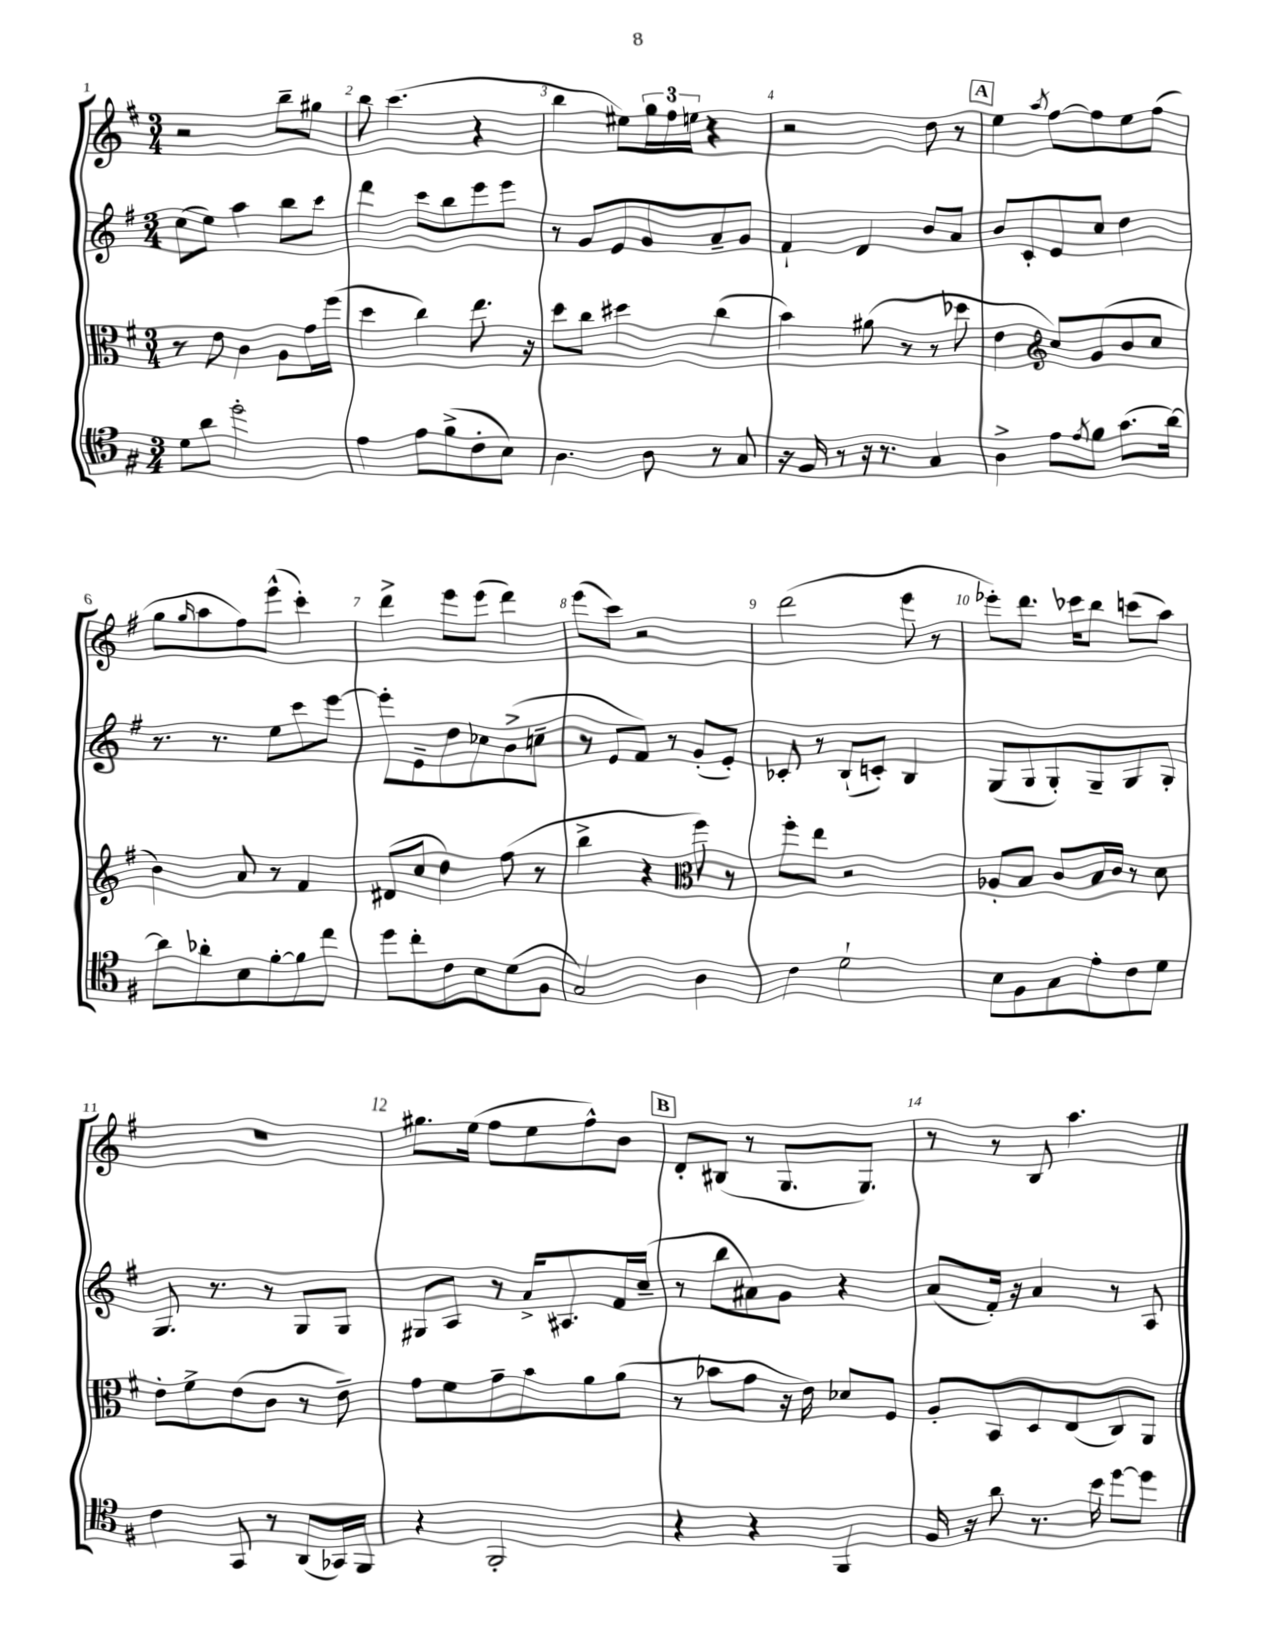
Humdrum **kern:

**kern	**kern	**kern	**kern
*part4	*part3	*part2	*part1
*staff4	*staff3	*staff2	*staff1
*clefC4	*clefC3	*clefG2	*clefG2
*k[f#]	*k[f#]	*k[f#]	*k[f#]
*M3/4	*M3/4	*M3/4	*M3/4
=1	=1	=1	=1
8d\L	8r	(8cc\L	2r
8a\J	8e\	8ee\J)	.
2dd'\	4c\	4aa\	.
.	8A\L	8bb\L	8bb~\L
.	16g\L	8ccc\J	8gg#X\J
.	(16ff#\JJ	.	.
=2	=2	=2	=2
4e\	4dd\	4ddd\	8bb\
.	.	.	(4.ccc\
8e\L	4cc\)	8ccc\L	.
(8f#^\	.	8bb\	.
8c'\	8.ee\	8eee\	4r
8B\J)	.	8eee\J	.
.	16r	.	.
=3	=3	=3	=3
4.A\	8dd\L	8r	4bb\
.	8cc\J	8g/L	.
.	4dd#X\	8e/	8ee#X\L)
8A\	.	8g/	24gg\L
.	.	.	24ff#\
.	.	.	24een\JJ
8r	(4cc\	8a~/	4r
8G/	.	8g/J	.
=4	=4	=4	=4
16r	4b\)	4f#`/	2r
16F#/	.	.	.
8r	.	.	.
16r	(8a#X\	4d/	.
8.r	.	.	.
.	8r	.	.
4G/	8r	8b/L	8dd\
.	8dd-X\	8a/J	8r
!!LO:REH:place=s1:t=A
=5	=5	=5	=5
4A^\	4e\	8b/L	4ee\
.	.	8c'/	.
*	*clefG2	*	*
.	.	.	8qaa/
8e\L	8cc/L)	8e/	[8ff#\L
8qe/	.	.	.
8f#\J	(8g/	8cc/J	8ff#\]
(8.g\L	8b/	4dd\	8ee\
.	8cc/J	.	(8ff#\J
[16a\Jk)	.	.	.
!!LO:LB:g=z
=6	=6	=6	=6
8a\L]	4b\)	8.r	8gg\L
.	.	.	16qqgg/
8a-X'\	.	.	8aa\
.	.	8.r	.
8B\	8a/	.	8ff#\)
[8f#'\	8r	8ee\L	(8eee^^\J
8f#\]	4f#/	8ccc\	4ccc'\)
8cc\J	.	[8eee\J	.
=7	=7	=7	=7
8dd\L	(8d#X/L	8eee'\L]	4ddd^\
8cc'\	8cc/J	8e~\	.
8c\	4dd\)	8dd\	8eee\L
8B\	.	8cc-X\	(8eee\J
(8d\	(8ff#\	(8b^\	4ddd\)
8F#\J	8r	8ccn~\J	.
=8	=8	=8	=8
2G/)	4bb^\	8r	(8eee\L
.	.	8e/L	8ccc\J)
.	4r	8f#/J)	2r
.	.	8r	.
*	*clefC3	*	*
4A\	8ff#\)	(8g'/L	.
.	8r	8e'/J)	.
=9	=9	=9	=9
4c\	8ff#'\L	8c-X'/	(2ddd\
.	8ee\J	8r	.
2d`\	2r	(8B`/L	.
.	.	8cn'/J)	.
.	.	4B/	8eee\
.	.	.	8r
=10	=10	=10	=10
8B\L	8A-X'/L	(8G/L	8eee-X'\L)
8F#\	8B/J	8G/	8.ddd\J
8G\	8c/L	8G'/)	.
.	.	.	16ccc-X\KL
8e'\	16B/L	8G~/	8bb\J
.	16c/JJ	.	.
8c\	8r	8G/	(8cccn\L
8d\J	8d\	8G'/J	8aa\J)
!!LO:LB:g=z
=11	=11	=11	=11
4c\	8e'\L	8.G/	2.r
.	8f#^\	.	.
.	.	8.r	.
8GG/	(8e\	.	.
8r	8c\J	8r	.
(8AA/L	8r	8G/L	.
16GG-X/L)	8e~\)	8G/J	.
16FF#/JJ	.	.	.
=12	=12	=12	=12
4r	8g\L	8G#X/L	8.gg#X\L
.	8f#\	8A/J	.
.	.	.	(16ee\Jk
2FF#'/	8g~\	8r	8ff#\L
.	8b\	16a^/KL	8ee\
.	.	8.A#X/	.
.	8a\	.	8ff#^^\)
.	(8a\J	16f#/L	8b\J
.	.	(16cc~/JJ	.
!!LO:REH:place=s1:t=B
=13	=13	=13	=13
4r	8r	8r	8d'/L
.	8b-X\L	8bb\L	(8B#X/J
4r	8g\J	8a#X\)	8r
.	16r	8g\J	8.G/L
.	16e\)	.	.
4FF#/	8d-X/L	4r	.
.	.	.	8.G/J)
.	8F#/J	.	.
=14	=14	=14	=14
16F#/	8A'/L	(8a/L	8r
16r	.	.	.
8a\	8BB/	16f#'/Jk)	8r
.	.	16r	.
8.r	8D/	4a/	8B/
.	(8E/	.	4.aa\
16b\	.	.	.
[8dd\L	8C/)	8r	.
8dd\J]	8AA/J	8A/	.
==	==	==	==
*-	*-	*-	*-
